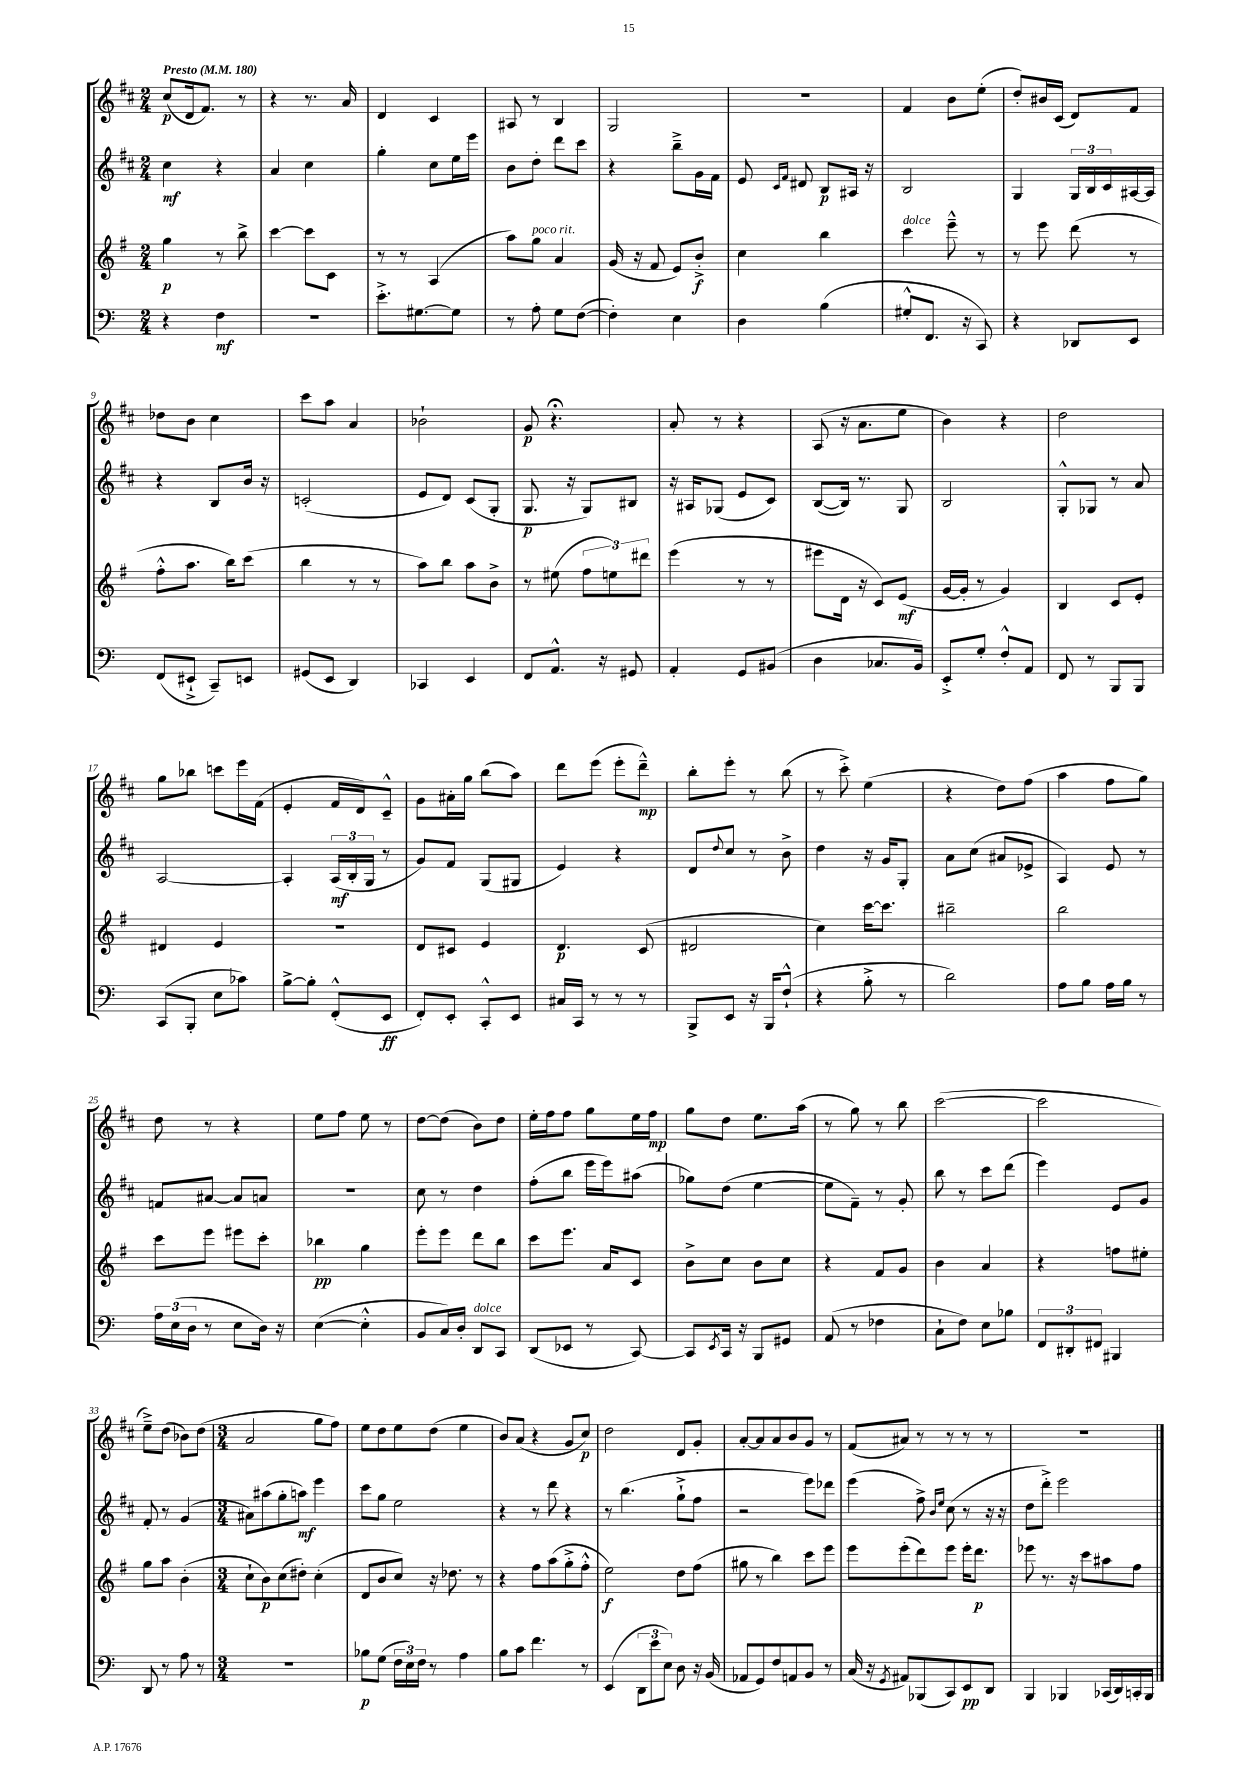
<<
\new StaffGroup <<
\new Staff = "s0" {
    \clef treble \key d \major \numericTimeSignature \time 2/4 \tempo "Presto" 4 = 180
    cis''8\p( d'16 fis'8.) r8 |
    r4 r8. a'16 |
    d'4 cis'4 |
    ais8 r8 b4 |
    g2 |
    r2 |
    fis'4 b'8 e''8-.( |
    d''8-.) bis'16 cis'16( d'8) fis'8 |
    des''8 b'8 cis''4 |
    cis'''8 a''8 a'4 |
    bes'2-! |
    g'8\p r4.\fermata |
    a'8-. r8 r4 |
    a8( r16 a'8. e''8 |
    b'4) r4 |
    d''2 |
    g''8 bes''8 c'''8 e'''16 fis'16( |
    e'4-. fis'16 d'16) cis'8---^ |
    g'8 ais'16-. g''16 b''8( a''8) |
    d'''8 e'''8( e'''8-. d'''8---^\mp) |
    b''8-. e'''8-. r8 b''8( |
    r8 cis'''8-.->) e''4( |
    r4 d''8) fis''8( |
    a''4 fis''8 g''8) |
    d''8 r8 r4 |
    e''8 fis''8 e''8 r8 |
    d''8~ d''8( b'8) d''8 |
    e''16-. fis''16 fis''8 g''8 e''16 fis''16\mp |
    g''8 d''8 e''8. a''16( |
    r8 g''8) r8 b''8 |
    cis'''2~( |
    cis'''2 |
    e''8--->) d''8( bes'8) d''8( |
    \numericTimeSignature \time 3/4 a'2 g''8 fis''8) |
    e''8 d''8 e''8 d''8( e''4 |
    b'8) a'8( r4 g'8 cis''8\p) |
    d''2 d'8 g'8-. |
    a'8~-. a'8 a'8 b'8 g'8 r8 |
    fis'8( ais'8) r8 r8 r8 r8 |
    R2. \bar "|." |
}
\new Staff = "s1" {
    \clef treble \key d \major \numericTimeSignature \time 2/4
    cis''4\mf r4 |
    a'4 cis''4 |
    g''4-. cis''8 e''16 e'''16 |
    b'8 d''8-. d'''8 cis'''8 |
    r4 b''8---> g'16 fis'16 |
    e'8 \grace { cis'16 fis'16 } dis'8 b8\p ais16 r16 |
    b2 |
    g4 \tuplet 3/2 { g16 b16 cis'16 } ais16~ ais16 |
    r4 b8 b'16 r16 |
    c'2-.( |
    e'8 d'8) cis'8( g8-. |
    g8.\p r16 g8) bis8 |
    r16 ais16 ges8( e'8 cis'8) |
    b8~( b16) r8. g8 |
    b2 |
    g8-.-^ ges8 r8 a'8 |
    a2~ |
    a4-. \tuplet 3/2 { a16\mf( b16-. g16 } r8 |
    g'8) fis'8 g8( gis8 |
    e'4) r4 |
    d'8 \appoggiatura { d''8 } cis''8 r8 b'8-> |
    d''4 r16 g'16 g8-. |
    a'8 cis''8( ais'8 ees'8-> |
    a4) e'8 r8 |
    f'8 ais'8~ ais'8 a'8 |
    R2 |
    cis''8 r8 d''4 |
    fis''8-.( b''8 e'''16 e'''16) ais''8( |
    ges''8) d''8( e''4~ |
    e''8 fis'8--) r8 g'8-. |
    b''8 r8 cis'''8 d'''8( |
    e'''4) e'8 g'8 |
    fis'8-. r8 g'4( |
    \numericTimeSignature \time 3/4 ais'8) ais''8( g''8-. a''8\mf) e'''4 |
    cis'''8 g''8 e''2 |
    r4 r8 d'''8 r4 |
    r8 b''4.( g''8-!-> fis''8 |
    r2 e'''8) des'''8 |
    e'''4( fis''8->) \grace { b'16 e''16 } cis''8( r8 r16 r16 |
    d''8 d'''8-.->) e'''2 \bar "|." |
}
\new Staff = "s2" {
    \clef treble \key g \major \numericTimeSignature \time 2/4
    g''4\p r8 b''8-> |
    c'''4~ c'''8 c'8 |
    r8 r8 a4( |
    a''8) g''8^\markup { \italic "poco rit." } a'4 |
    g'16( r16 fis'8 e'8) b'8-.->\f |
    c''4 b''4 |
    c'''4^\markup { \italic "dolce" } e'''8---^ r8 |
    r8 e'''8 d'''8( r8 |
    fis''8-.-^ a''8. b''16) c'''8( |
    b''4 r8 r8 |
    a''8) b''8 a''8 b'8-> |
    r8 eis''8( \tuplet 3/2 { fis''8 e''8) dis'''8 } |
    e'''4( r8 r8 |
    eis'''8 d'16 r16 c'8) e'8\mf( |
    g'16~ g'16-. r8 g'4) |
    b4 c'8 e'8-. |
    dis'4 e'4 |
    r2 |
    d'8 cis'8 e'4 |
    d'4.\p c'8( |
    dis'2 |
    c''4) c'''16~ c'''8. |
    bis''2-- |
    b''2 |
    c'''8 e'''8 eis'''8 c'''8-. |
    bes''4\pp g''4 |
    e'''8-. e'''8 d'''8 b''8 |
    c'''8 e'''8. a'16 c'8 |
    b'8-> c''8 b'8 c''8 |
    r4 fis'8 g'8 |
    b'4 a'4 |
    r4 f''8 eis''8-. |
    g''8 a''8 b'4-.( |
    \numericTimeSignature \time 3/4 c''8-! b'8\p) c''8( dis''8-.) c''4-.( |
    d'8 b'8 c''8) r16 des''8. r8 |
    r4 fis''8 a''8( g''8-.-> fis''8-.-^ |
    e''2\f) d''8 fis''8( |
    gis''8 r8 b''4) c'''8 e'''8 |
    e'''8 e'''8-.( d'''8) e'''8 e'''16-. d'''8.\p |
    ees'''8 r8. r16 c'''8 ais''8 fis''8 \bar "|." |
}
\new Staff = "s3" {
    \clef bass \key c \major \numericTimeSignature \time 2/4
    r4 f4\mf |
    r2 |
    e'8.-.-> gis8.~ gis8 |
    r8 a8-. g8 f8~( |
    f4-.) e4 |
    d4 b4( |
    gis8-.-^ f,8. r16 c,8) |
    r4 des,8 e,8 |
    f,8( eis,8-!-> c,8--) e,8 |
    gis,8( e,8 d,4) |
    ces,4 e,4 |
    f,8 a,8.-^ r16 gis,8 |
    a,4-. g,8 bis,8( |
    d4 ces8. b,16) |
    e,8-.-> g8-. f8-.-^ a,8 |
    f,8 r8 b,,8 b,,8 |
    c,8( b,,8-. e8 ces'8) |
    b8~-> b8-. f,8-.-^( e,8\ff |
    f,8-.) e,8-. c,8-.-^ e,8 |
    cis16 c,16 r8 r8 r8 |
    b,,8-> e,8 r16 b,,16 f8-!-^( |
    r4 b8-.-> r8 |
    d'2) |
    a8 b8 a16 b16 r8 |
    \tuplet 3/2 { a16 e16( d16 } r8 e8 d16) r16 |
    e4~( e4-.-^ |
    b,8 c16) d16-. d,8^\markup { \italic "dolce" } c,8 |
    d,8( ees,8 r8 c,8~) |
    c,8 \acciaccatura { e,8 } c,16 r16 b,,8 gis,8 |
    a,8( r8 fes4 |
    c8-! f8) e8 bes8 |
    \tuplet 3/2 { f,8 dis,8-. fis,8 } bis,,4 |
    d,8 r8 a8 r8 |
    \numericTimeSignature \time 3/4 R2. |
    bes8\p g8( \tuplet 3/2 { f16 e16) f16 } r8 a4 |
    b8 c'8 f'4. r8 |
    e,4( \tuplet 3/2 { d,8 e'8 e8) } d8 r16 b,16( |
    aes,8 g,8) f8 a,8 b,8 r8 |
    c16( r16 \acciaccatura { g,8 } ais,8) bes,,8( c,8) e,8\pp d,8 |
    b,,4 bes,,4 ces,16( d,16) c,16-. bes,,16 \bar "|." |
}
>>
>>
